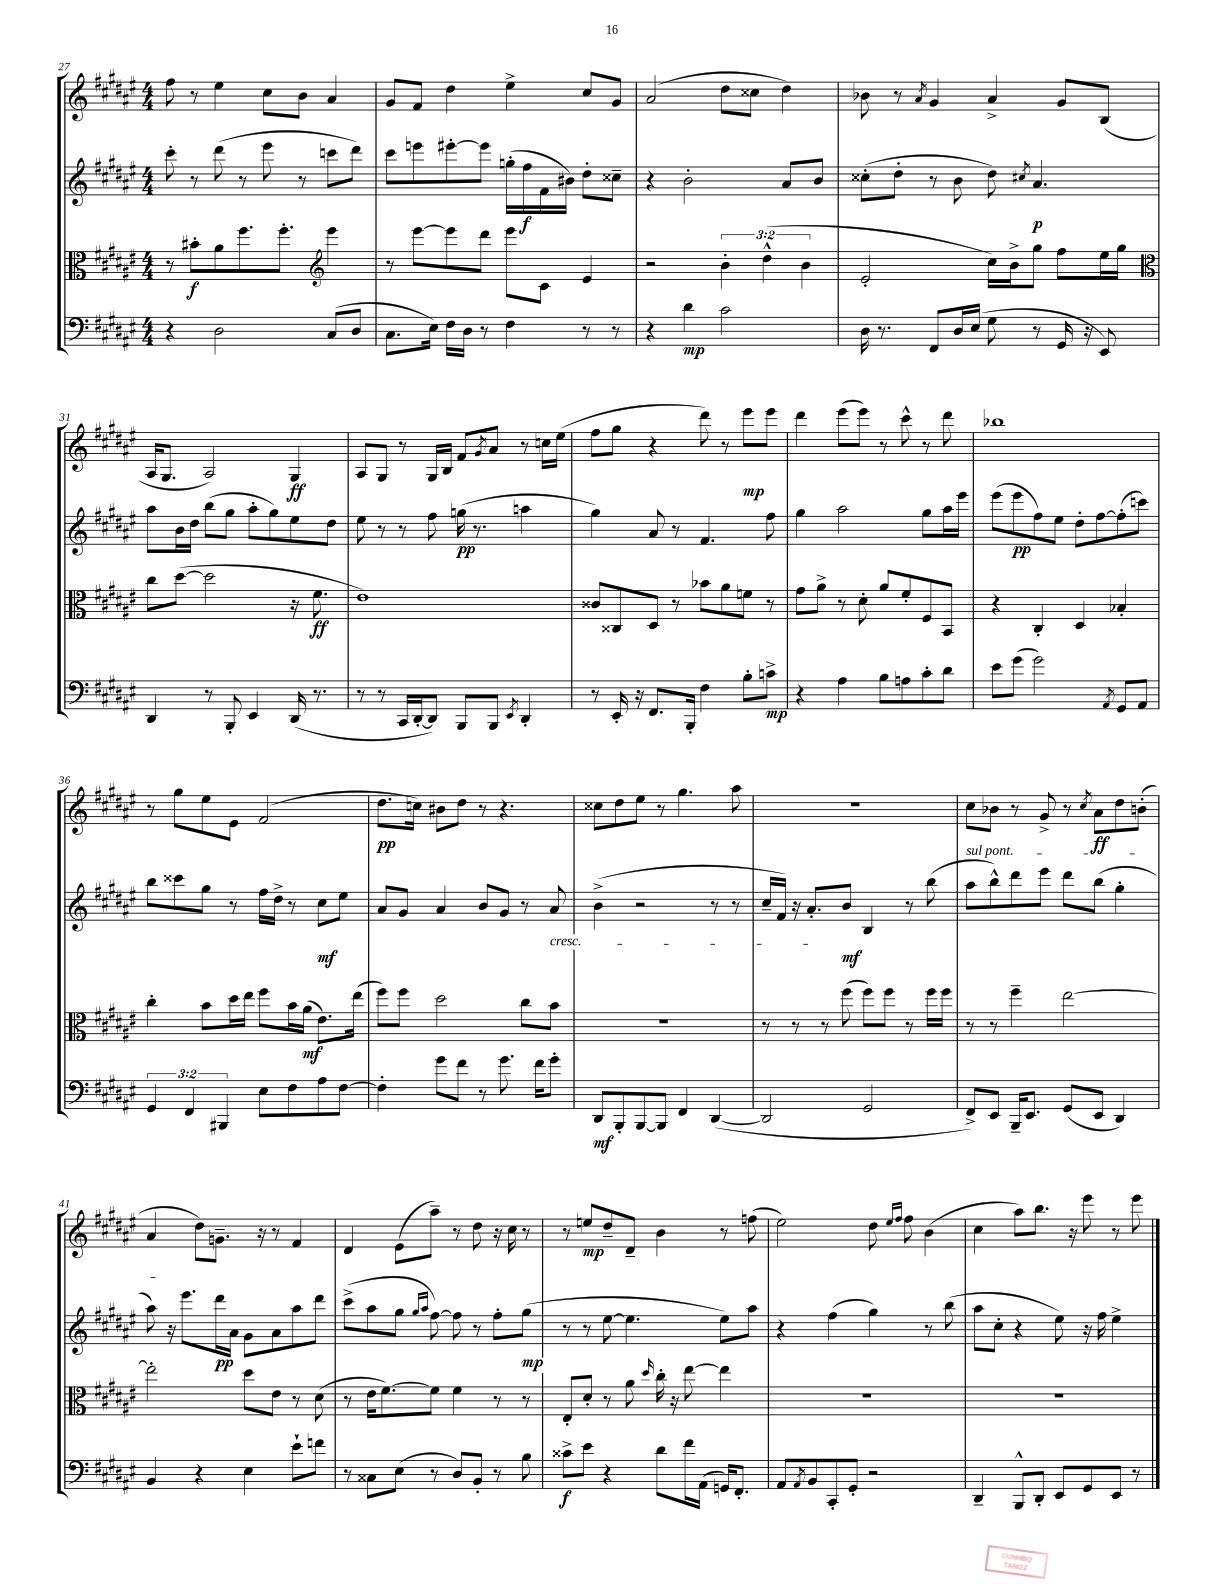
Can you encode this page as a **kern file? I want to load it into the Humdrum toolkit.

**kern	**kern	**kern	**kern
*staff4	*staff3	*staff2	*staff1
*clefF4	*clefC3	*clefG2	*clefG2
*k[f#c#g#d#a#e#]	*k[f#c#g#d#a#e#]	*k[f#c#g#d#a#e#]	*k[f#c#g#d#a#e#]
*M4/4	*M4/4	*M4/4	*M4/4
4r	8r	8ccc#'	8ff#
.	8b#'	8r	8r
2D#	8a#	(8ddd#	4ee#
.	8.ff#	8r	.
.	.	8eee#	8cc#
.	8.ff#'	.	.
.	.	8r	8b
*	*clefG2	*	*
(8C#	4eee#	8ccc	4a#
8D#	.	8ddd#)	.
=	=	=	=
8.C#	8r	8ccc#	8g#
.	[8eee#	8eee	8f#
16E#)	.	.	.
16F#	8eee#]	[8eee#'	4dd#
16D#	.	.	.
8r	8ddd#	8eee#]	.
4F#	8eee#	(16gg'	4ee#^
.	.	16ff#	.
.	8c#	16f#	.
.	.	16b#)	.
8r	4e#	8dd#'	8cc#
8r	.	8cc##~	8g#
=	=	=	=
4r	2r	4r	(2a#
4d#	.	2b'	.
2c#	6b'	.	8dd#
.	.	.	8cc##
.	(6dd#^^	.	.
.	.	8a#	4dd#)
.	6b	.	.
.	.	8b	.
=	=	=	=
16D#	2e#'	(8cc##'	8b-
8.r	.	.	.
.	.	8dd#'	8r
.	.	.	8qa#
8FF#	.	8r	4g#
16D#	.	8b	.
(16E#	.	.	.
8G#	16cc#)	8dd#)	4a#^
.	16b^	.	.
.	.	8qcc#	.
8r	8gg#	4.a#	.
16GG#	8ff#	.	8g#
16r	.	.	.
8EE#)	16ee#	.	(8B
.	16gg#	.	.
=	=	=	=
*	*clefC3	*	*
4DD#	8cc#	8aa#	16A#
.	.	.	8.G#
.	([8dd#	16b	.
.	.	16dd#	.
8r	2dd#]	(8bb	2A#)
8BBB'	.	8gg#	.
4EE#	.	8aa#'	.
.	.	8gg#)	.
(16DD#	16r	8ee#	4G#
8.r	8.f#	.	.
.	.	8dd#	.
=	=	=	=
8r	1e#)	8ee#	8A#
8r	.	8r	8G#
16CC#	.	8r	8r
[16DD#'	.	.	.
8DD#])	.	8ff#	16G#
.	.	.	16B
8BBB	.	(16gg	8f#
.	.	8.r	.
.	.	.	8qg#
8BBB	.	.	8a#
8qEE#	.	.	.
4DD#'	.	4aa	8r
.	.	.	16cc
.	.	.	(16ee#
=	=	=	=
8r	8c##	4gg#)	8ff#
16EE#'	8C##	.	8gg#
16r	.	.	.
8.FF#	8D#	8a#	4r
.	8r	8r	.
16BBB'	.	.	.
4F#	8b-	4.f#	8ddd#)
.	8a#	.	8r
8B'	8f	.	8eee#
8c^	8r	8ff#	8eee#
=	=	=	=
4r	8g#	4gg#	4ddd#
.	8a#^	.	.
4A#	8r	2aa#	(8eee#
.	8d#'	.	8eee#)
8B	8a#	.	8r
8A	8f#'	.	8ccc#^^
8c#'	8F#	8gg#	8r
8d#	8BB	16aa#	8ddd#
.	.	16eee#	.
=	=	=	=
8e#	4r	(8eee#	1bb-
(8g#	.	8eee#	.
2g#)	4C#'	8ff#)	.
.	.	8ee#	.
.	4D#	8dd#'	.
.	.	[8ff#	.
8qAA#	.	.	.
8GG#	4B-'	(8ff#']	.
8AA#	.	8ccc)	.
=	=	=	=
6GG#	4cc#'	8bb	8r
.	.	8ccc##	8gg#
6FF#	.	.	.
.	8b	8gg#	8ee#
6BBB#	.	.	.
.	16dd#	8r	8e#
.	16ee#	.	.
8E#	8ff#	16ff#	(2f#
.	.	16dd#^	.
8F#	16b	8r	.
.	(16a#	.	.
8A#	8.e#)	8cc#	.
[8F#	.	8ee#	.
.	(16ee#	.	.
=	=	=	=
4F#']	8ff#)	8a#	8.dd#
.	8ff#	8g#	.
.	.	.	16cc)
8g#	2dd#	4a#	8b#
8f#	.	.	8dd#
8r	.	8b	8r
8.g#	.	8g#	4.r
.	8cc#	8r	.
16f#	.	.	.
8g#'	8b	8a#	.
=	=	=	=
8DD#	1r	(4b^	8cc##
8BBB'	.	.	8dd#
[8BBB	.	2r	8ee#
8BBB]	.	.	8r
4FF#	.	.	4.gg#
([4DD#	.	8r	.
.	.	8r	8aa#
=	=	=	=
2DD#]	8r	16cc#~	1r
.	.	16f#)	.
.	8r	16r	.
.	.	8.a#'	.
.	8r	.	.
.	(8ff#	8b	.
2GG#	8ff#)	4B	.
.	8ff#	.	.
.	8r	8r	.
.	16ff#	(8bb	.
.	16ff#	.	.
=	=	=	=
8FF#^)	8r	8aa#	8cc#
8EE#	8r	8bb^^)	8b-
16BBB~	4ff#~	8ddd#	8r
8.EE#	.	.	.
.	.	8eee#	8g#^
(8GG#	[2ee#	8ddd#	8r
.	.	.	8qcc#
8EE#	.	(8bb	8a#
4DD#)	.	4gg#'	8dd#
.	.	.	(8b'
=	=	=	=
4BB	2ee#']	8aa#)	4a#
.	.	16r	.
.	.	8.eee#	.
4r	.	.	8dd#)
.	.	16ddd#	8.g~
.	.	16a#	.
4E#	8dd#	8g#	.
.	.	.	16r
.	8e#	8a#	8r
8e#`	8r	8aa#	4f#
8f	(8d#	8ddd#	.
=	=	=	=
8r	8r	(8ccc#^	4d#
8C##	16e#	8aa#	.
.	[8.f#)	.	.
(8E#	.	8gg#	(8e#
.	.	16qqgg#	.
.	.	16qqaa#	.
8r	8f#]	[8ff#)	8aa#~)
8D#)	4f#	8ff#]	8r
8BB'	.	8r	8dd#
8r	8r	8ff#'	16r
.	.	.	16cc#
8B	8r	(8gg#	8r
=	=	=	=
8c##^	8E#'	8r	8r
8e#	8d#'	8r	8ee
4r	8r	[8ee#	8dd#~
.	8a#	4.ee#]	8d#~
.	16qqdd#	.	.
8d#	16cc#'	.	4b
.	16r	.	.
16f#	[8ee#	.	.
(16AA#	.	.	.
16GG)	4ee#]	8ee#)	8r
8.FF#'	.	.	.
.	.	8aa#	(8ff
=	=	=	=
8AA#	1r	4r	2ee#)
8qAA#	.	.	.
8BB	.	.	.
8CC#'	.	(4ff#	.
8GG#'	.	.	.
2r	.	4gg#)	8dd#
.	.	.	16qqee#
.	.	.	16qqff#
.	.	.	8ff#
.	.	8r	(4b
.	.	(8bb	.
=	=	=	=
4DD#~	1r	8aa#	4cc#
.	.	8cc#'	.
8BBB^^	.	4r	8aa#)
8DD#'	.	.	8.bb
8EE#	.	8ee#)	.
.	.	.	16r
8GG#	.	16r	8eee#
.	.	16ff#	.
8EE#	.	4ee#^	8r
8r	.	.	8eee#
==	==	==	==
*-	*-	*-	*-
